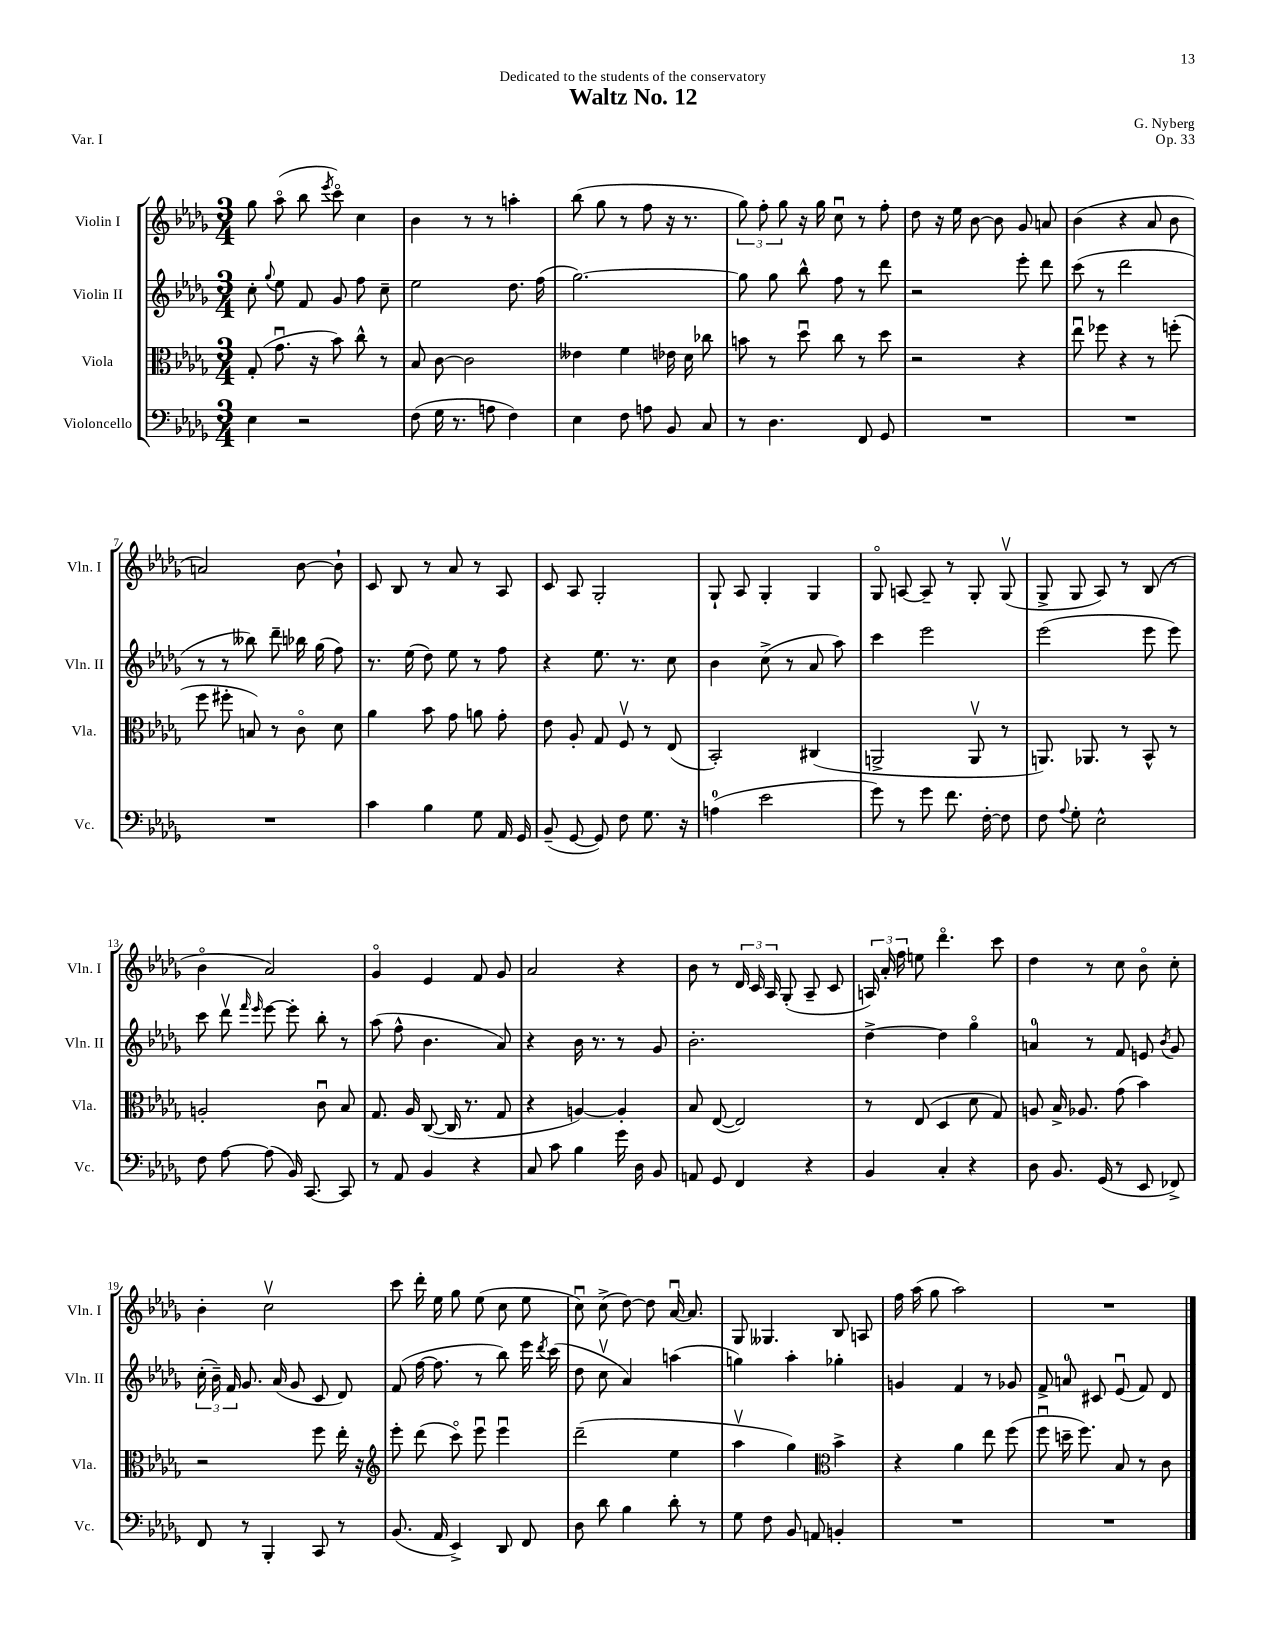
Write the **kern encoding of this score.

**kern	**kern	**kern	**kern
*part4	*part3	*part2	*part1
*staff4	*staff3	*staff2	*staff1
*I"Violoncello	*I"Viola	*I"Violin II	*I"Violin I
*I'Vc.	*I'Vla.	*I'Vln. II	*I'Vln. I
*clefF4	*clefC3	*clefG2	*clefG2
*k[b-e-a-d-g-]	*k[b-e-a-d-g-]	*k[b-e-a-d-g-]	*k[b-e-a-d-g-]
*M3/4	*M3/4	*M3/4	*M3/4
=1	=1	=1	=1
4E-\	(8G-'/	8cc'\	8gg-\
.	.	8qqgg-/	.
.	8.g-u\	8ee-\	(8aa-\
2r	.	8f/	8bb-\
.	16r	.	.
.	.	.	8qeee-/
.	8b-\)	8g-/	8ccc\)
.	8cc^^\	8ff\	4cc\
.	8r	8cc~\	.
=2	=2	=2	=2
(8F\	8B-/	2ee-\	4b-\
16G-\	[8c\	.	.
8.r	.	.	.
.	2c\]	.	8r
8An\	.	.	8r
4F\)	.	8.dd-\	4aan'\
.	.	(16ff\	.
=3	=3	=3	=3
4E-\	4e--X\	[2.gg-\)	(8bb-\
.	.	.	8gg-\
8F\	4f\	.	8r
8An\	.	.	8ff\
8BB-/	16e-X\	.	16r
.	16d-\	.	8.r
8C/	8cc-X\	.	.
=4	=4	=4	=4
8r	8bn\	8gg-\]	12gg-\)
.	.	.	12ff'\
4.D-\	8r	8gg-\	.
.	.	.	12gg-\
.	8dd-u\	8bb-^^\	16r
.	.	.	16gg-\
.	8cc\	8ff\	8ccu\
8FF/	8r	8r	8r
8GG-/	8dd-\	8ddd-\	8ff'\
=5	=5	=5	=5
2.r	2r	2r	8dd-\
.	.	.	16r
.	.	.	16ee-\
.	.	.	[8b-\
.	.	.	8b-\]
.	4r	8eee-'\	8g-/
.	.	8ddd-\	8an/
=6	=6	=6	=6
2.r	8ee-u\	(8ccc\	(4b-\
.	8ff-X\	8r	.
.	4r	2ddd-\	4r
.	8r	.	8a-/
.	(8ffn'\	.	8b-\
!!LO:LB:g=z
=7	=7	=7	=7
2.r	8ff\	8r	2an/)
.	8ff#X'\	8r	.
.	8Bn/)	8bb--X\)	.
.	8r	8ddd-~\	.
.	8c\	16bb-X\	[8b-\
.	.	(16gg-\	.
.	8d-\	8ff\)	8b-`\]
=8	=8	=8	=8
4c\	4a-\	8.r	8c/
.	.	.	8B-/
.	.	(16ee-\	.
4B-\	8b-\	8dd-\)	8r
.	8g-\	8ee-\	8a-/
8G-\	8an\	8r	8r
16AA-/	8g-'\	8ff\	8A-/
16GG-/	.	.	.
=9	=9	=9	=9
(8BB-~/	8e-\	4r	8c/
[8GG-/	8A-'/	.	8A-/
8GG-/])	8G-/	8.ee-\	2G-'/
8F\	8Fv/	.	.
.	.	8.r	.
8.G-\	8r	.	.
.	(8E-/	8cc\	.
16r	.	.	.
=10	=10	=10	=10
(4An\	2BB-'/)	4b-\	8G-`/
.	.	.	8A-/
2e-\	.	(8cc^\	4G-'/
.	.	8r	.
.	(4C#X/	8a-/	4G-/
.	.	8aa-\)	.
=11	=11	=11	=11
8g-\)	2AAn^/	4ccc\	8G-/
8r	.	.	[8An/
8g-\	.	2eee-\	8A~/]
8.f\	.	.	8r
.	8AAv/	.	8G-'/
[16F'\	.	.	.
8F\]	8r	.	(8G-v/
=12	=12	=12	=12
8F\	8.AAn/)	(2eee-\	8G-^/
8qqA-/	.	.	.
8G-'\	.	.	8G-/
.	8.AA-X/	.	.
2E-^^\	.	.	8A-/)
.	8r	.	8r
.	8BB-^^/	8eee-\	(8B-/
.	8r	8eee-\)	8r
!!LO:LB:g=z
=13	=13	=13	=13
8F\	2An'/	8ccc\	4b-\
[8A-\	.	8ddd-v\	.
.	.	16qqfff/	.
.	.	16qqeee-/	.
(8A-\]	.	[8eee-\	2a-/)
16BB-/)	.	8eee-'\]	.
[8.CC/	.	.	.
.	8cu\	8bb-'\	.
8CC/]	8B-/	8r	.
=14	=14	=14	=14
8r	8.G-/	(8aa-\	4g-/
8AA-/	.	8ff^^\	.
.	16A-/	.	.
4BB-/	([8C/	4.b-\	4e-/
.	16C/]	.	.
.	8.r	.	.
4r	.	.	8f/
.	8G-/	8a-/)	8g-/
=15	=15	=15	=15
8C/	4r	4r	2a-/
8c\	.	.	.
4B-\	[4An/)	16b-\	.
.	.	8.r	.
16g-\	4A'/]	8r	4r
16D-\	.	.	.
8BB-/	.	8g-/	.
=16	=16	=16	=16
8AAn/	8B-/	2.b-'\	8b-\
8GG-/	([8E-/	.	8r
4FF/	2E-/])	.	24d-/
.	.	.	24c/
.	.	.	24A-/
.	.	.	(8G-'/
4r	.	.	8A-~/
.	.	.	8c/
=17	=17	=17	=17
4BB-/	8r	[4dd-^\	24An/)
.	.	.	24a-'/
.	.	.	24ff\
.	(8E-/	.	8een\
4C'/	4D-/	4dd-\]	4.ddd-\
4r	8d-\	4gg-\	.
.	8G-/)	.	8ccc\
=18	=18	=18	=18
8D-\	8An/	4an/	4dd-\
8.BB-/	16B-^/	.	.
.	8.A-X/	.	.
.	.	8r	8r
(16GG-/	.	.	.
8r	(8g-\	8f/	8cc\
8EE-/	4b-\)	8en/	8b-\
.	.	8qb-/	.
8FF-X^/)	.	8g-/	8cc'\
!!LO:LB:g=z
=19	=19	=19	=19
8FF/	2r	(24cc'\	4b-'\
.	.	24b-~\)	.
.	.	24f/	.
8r	.	8.g-/	.
4BBB-'/	.	.	2ccv\
.	.	(16a-/	.
.	.	8g-/	.
8CC/	8ff\	8c/	.
8r	16ee-'\	8d-/)	.
.	16r	.	.
=20	=20	=20	=20
*	*clefG2	*	*
(8.BB-/	8eee-'\	(8f/	8ccc\
.	(8ddd-\	[16ff\	16ddd-'\
16AA-/	.	8.ff\]	16ee-\
4EE-^/)	8ccc\)	.	8gg-\
.	8eee-u\	8r	(8ee-\
8DD-/	4eee-u\	8bb-\)	8cc\
8FF/	.	16eee-\	8ee-\
.	.	8qddd-/	.
.	.	(16ccc\	.
=21	=21	=21	=21
8D-\	(2ddd-~\	8dd-\	8ccu\)
8d-\	.	8ccv\	(8cc^\
4B-\	.	4a-/)	[8dd-\)
.	.	.	8dd-\]
8d-'\	4ee-\	(4aan\	[16a-u/
.	.	.	8.a-/]
8r	.	.	.
=22	=22	=22	=22
8G-\	4aa-v\	4ggn\)	8G-/
8F\	.	.	4.G--X/
8BB-/	4gg-\)	4aa-'\	.
8AAn/	.	.	.
*	*clefC3	*	*
4BBn'/	4b-^\	4gg-X'\	8B-/
.	.	.	8An/
=23	=23	=23	=23
2.r	4r	4gn/	16ff\
.	.	.	(16aa-\
.	.	.	8gg-\
.	4a-\	4f/	2aa-\)
.	8ee-\	8r	.
.	(8ff\	8g-X/	.
=24	=24	=24	=24
2.r	8ffu\	8f^/	2.r
.	16ddn~\	8an/	.
.	8.ff\)	.	.
.	.	8c#X/	.
.	8B-/	(8e-u/	.
.	8r	8f/)	.
.	8c\	8d-/	.
==	==	==	==
*-	*-	*-	*-
